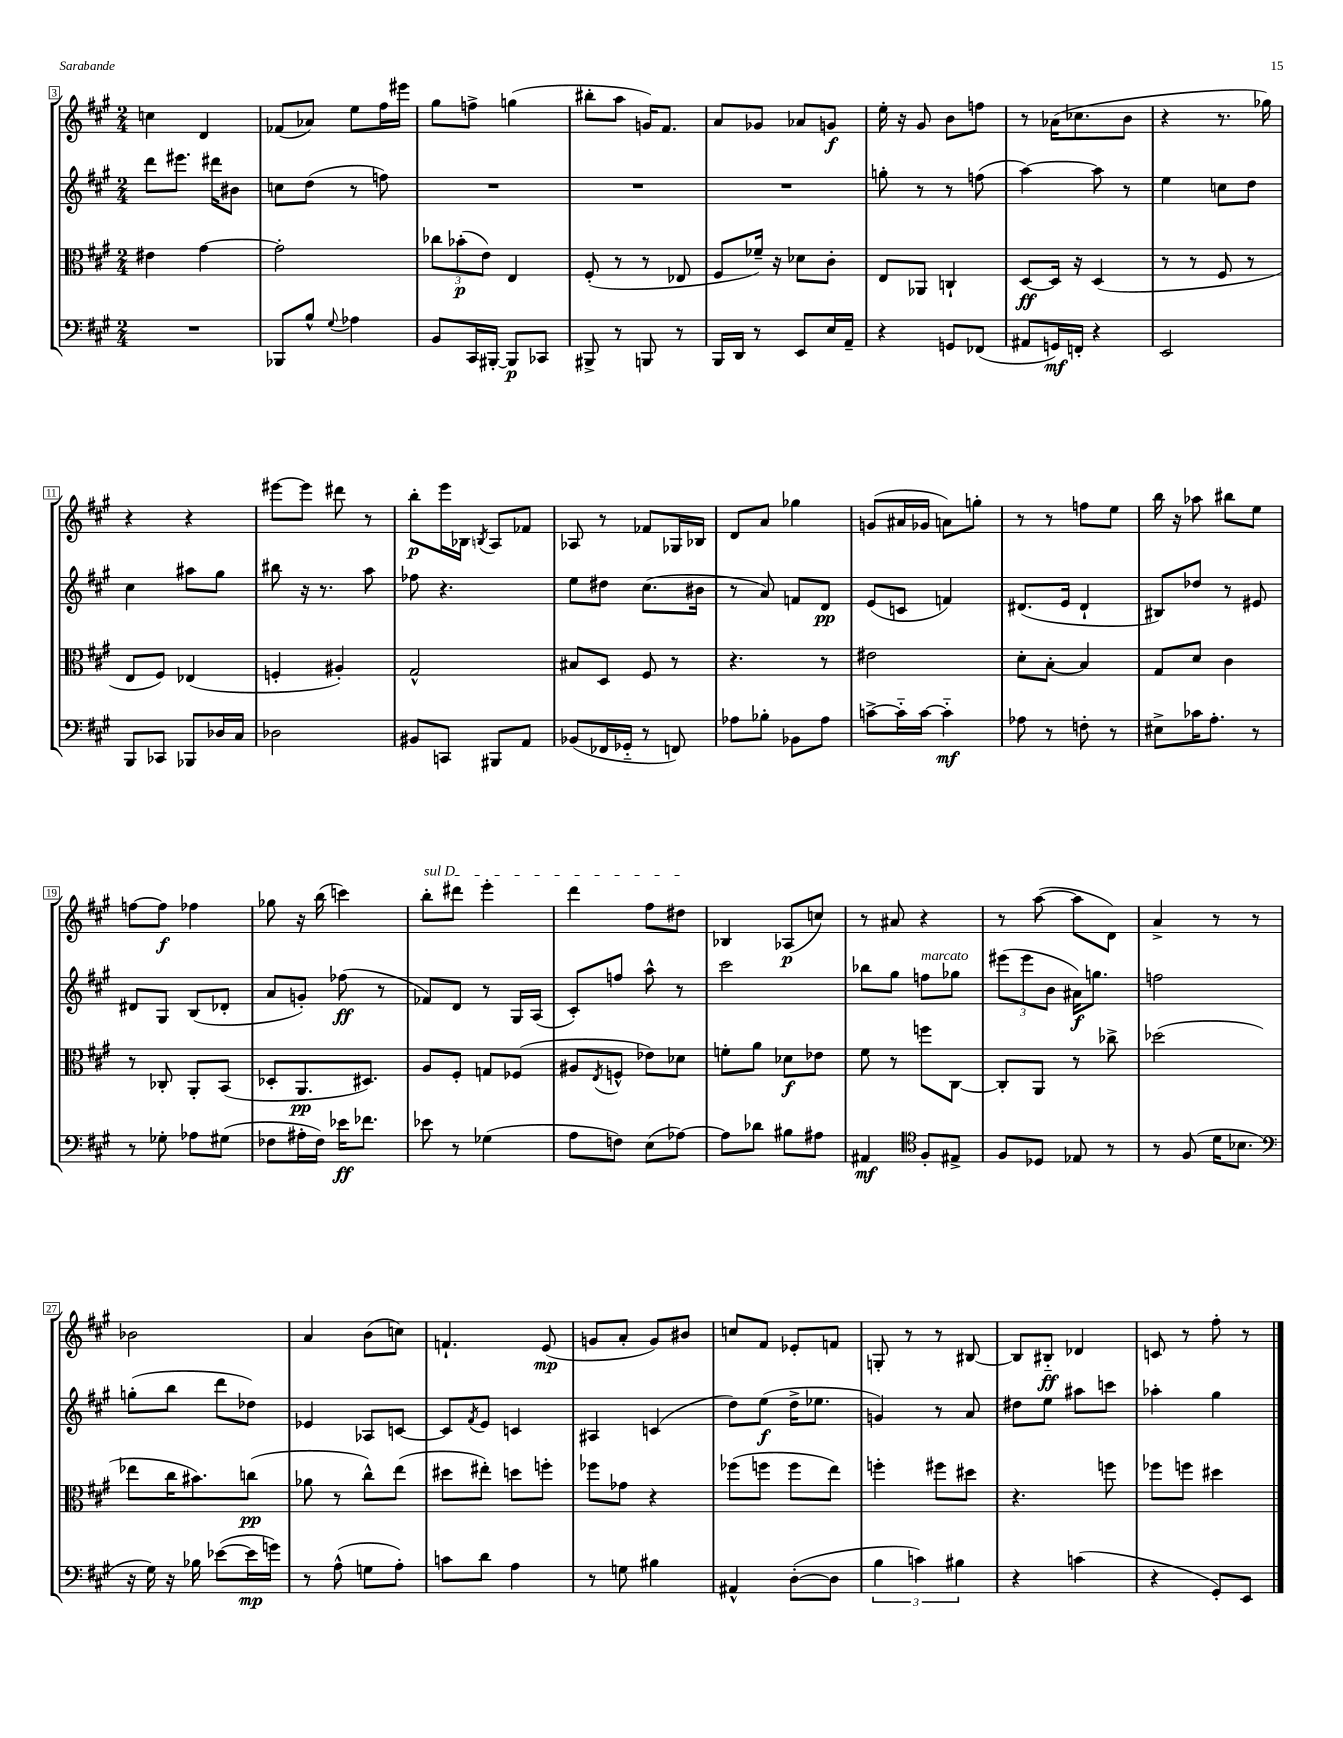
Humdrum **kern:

**kern	**kern	**kern	**kern
*staff4	*staff3	*staff2	*staff1
*clefF4	*clefC3	*clefG2	*clefG2
*k[f#c#g#]	*k[f#c#g#]	*k[f#c#g#]	*k[f#c#g#]
*M2/4	*M2/4	*M2/4	*M2/4
2r	4e#	8ddd	4cc
.	.	8.eee#	.
.	[4g#	.	4d
.	.	16ddd#	.
.	.	8b#	.
=	=	=	=
8BBB-	2g#']	8cc	(8f-
8B^^	.	(8dd	8a-)
8qqG#	.	.	.
4A-	.	8r	8ee
.	.	8ff)	16ff#
.	.	.	16eee#
=	=	=	=
8BB	12cc-	2r	8gg#
.	(12b-'	.	.
16CC#	.	.	8ff^
.	12e)	.	.
[16BBB#'	.	.	.
8BBB#]	4E	.	(4gg
8CC-	.	.	.
=	=	=	=
8BBB#^	(8F#'	2r	8bb#'
8r	8r	.	8aa
8BBB	8r	.	16g)
.	.	.	8.f#
8r	8E-	.	.
=	=	=	=
16BBB	8F#	2r	8a
16DD	.	.	.
8r	16f-~)	.	8g-
.	16r	.	.
8EE	8d-	.	8a-
16E	8c#'	.	8g
16AA~	.	.	.
=	=	=	=
4r	8E	8gg'	16ee'
.	.	.	16r
.	8AA-	8r	8g#
8GG	4C`	8r	8b
(8FF-	.	(8ff	8ff
=	=	=	=
8AA#	[8D	[4aa)	8r
16GG)	16D]	.	(16a-
16FF'	16r	.	8.cc-
4r	(4D	8aa]	.
.	.	8r	8b
=	=	=	=
2EE	8r	4ee	4r
.	8r	.	.
.	8F#	8cc	8.r
.	8r	8dd	.
.	.	.	16gg-)
=	=	=	=
8BBB	8E	4cc#	4r
8CC-	8F#)	.	.
8BBB-	(4E-	8aa#	4r
16D-	.	8gg#	.
16C#	.	.	.
=	=	=	=
2D-	4F'	8bb#	[8eee#
.	.	16r	8eee#]
.	.	8.r	.
.	4A#')	.	8ddd#
.	.	8aa	8r
=	=	=	=
8BB#	2G#^^	8ff-	8bb'
8CC	.	4.r	16eee
.	.	.	16B-
.	.	.	8qB
8BBB#	.	.	8A
8AA	.	.	8f-
=	=	=	=
(8BB-	8B#	8ee	8A-
16FF-	8D	8dd#	8r
16GG-'~	.	.	.
8r	8F#	(8.cc#	8f-
8FF)	8r	.	16G-
.	.	16b#	16B-
=	=	=	=
8A-	4.r	8r	8d
8B-'	.	8a)	8a
8BB-	.	8f	4gg-
8A-	8r	8d	.
=	=	=	=
[8c^	2e#	(8e	(8g
16c'~]	.	8c	16a#
[16c	.	.	16g-
4c'~]	.	4f)	8a)
.	.	.	8gg'
=	=	=	=
8A-	8d'	(8.d#	8r
8r	[8B'	.	8r
.	.	16e	.
8F'	4B]	4d#`	8ff
8r	.	.	8ee
=	=	=	=
8E#^	8G#	8B#)	16bb
.	.	.	16r
16c-	8d	8dd-	8aa-
8.A'	.	.	.
.	4c#	8r	8bb#
8r	.	8e#	8ee
=	=	=	=
8r	8r	8d#	[8ff
8G-'	8C-'	8G#	8ff]
8A-	8AA'	(8B	4ff-
(8G#	(8BB	8d-'	.
=	=	=	=
8F-	8D-'	8a	8gg-
16A#'	8.AA	8g')	16r
16F-)	.	.	(16bb
16e-	.	(8ff-	4ccc)
8.f-	8.D#)	.	.
.	.	8r	.
=	=	=	=
8e-	8A	8f-)	8bb'
8r	8F#'	8d	8ddd#
(4G-	8G	8r	4eee'
.	(8F-	16G#	.
.	.	(16A	.
=	=	=	=
8A	8A#	8c#')	4ddd
.	8qE	.	.
8F)	8F^^	8ff	.
(8E	8e-)	8aa^^	8ff#
[8A-)	8d-	8r	8dd#
=	=	=	=
8A-]	8f'	2ccc#	4B-
8d-	8a	.	.
8B#	8d-	.	(8A-
8A#	8e-	.	8cc)
=	=	=	=
4AA#	8f#	8bb-	8r
.	8r	8gg#	8a#
*clefC4	*	*	*
8F#'	8ff	8ff	4r
8E#^	[8C#	8gg-	.
=	=	=	=
8F#	8C#']	(12eee#	8r
.	.	12eee#	.
8D-	8AA	.	([8aa
.	.	12b	.
8E-	8r	16a#)	8aa]
.	.	8.gg	.
8r	8cc-^	.	8d)
=	=	=	=
8r	(2dd-	2ff	4a^
(8F#	.	.	.
16d	.	.	8r
8.B-	.	.	.
.	.	.	8r
=	=	=	=
*clefF4	*	*	*
16r	8ee-	(8gg'	2b-
16G#)	.	.	.
16r	16cc#	8bb	.
16B-	8.b#)	.	.
([8e-	.	8ddd	.
16e-]	(8cc	8dd-)	.
16g)	.	.	.
=	=	=	=
8r	8a-	4e-	4a
(8A^^	8r	.	.
8G	8cc#^^)	8A-	(8b
8A')	(8ee	[8c	8cc)
=	=	=	=
8c	8dd#	8c]	4.f`
.	.	8qf#	.
8d	8ee#')	8e	.
4A	8dd	4c	.
.	8ff'	.	(8e
=	=	=	=
8r	8ff-	4A#	8g
8G	8g-	.	8a'
4B#	4r	(4c	8g)
.	.	.	8b#
=	=	=	=
4AA#^^	(8ff-	8dd)	8cc
.	8ff	(8ee	8f#
([8D'	8ff	16dd^	8e-'
.	.	8.ee-	.
8D]	8ee)	.	8f
=	=	=	=
6B	4ff'	4g)	8G'
.	.	.	8r
6c)	.	.	.
.	8ff#	8r	8r
6B#	.	.	.
.	8dd#	8a	[8B#
=	=	=	=
4r	4.r	8dd#	8B#]
.	.	8ee	8B#'~
(4c	.	8aa#	4d-
.	8ff	8ccc	.
=	=	=	=
4r	8ff-	4aa-'	8c
.	8ff	.	8r
8GG#')	4dd#	4gg#	8ff#'
8EE	.	.	8r
==	==	==	==
*-	*-	*-	*-
